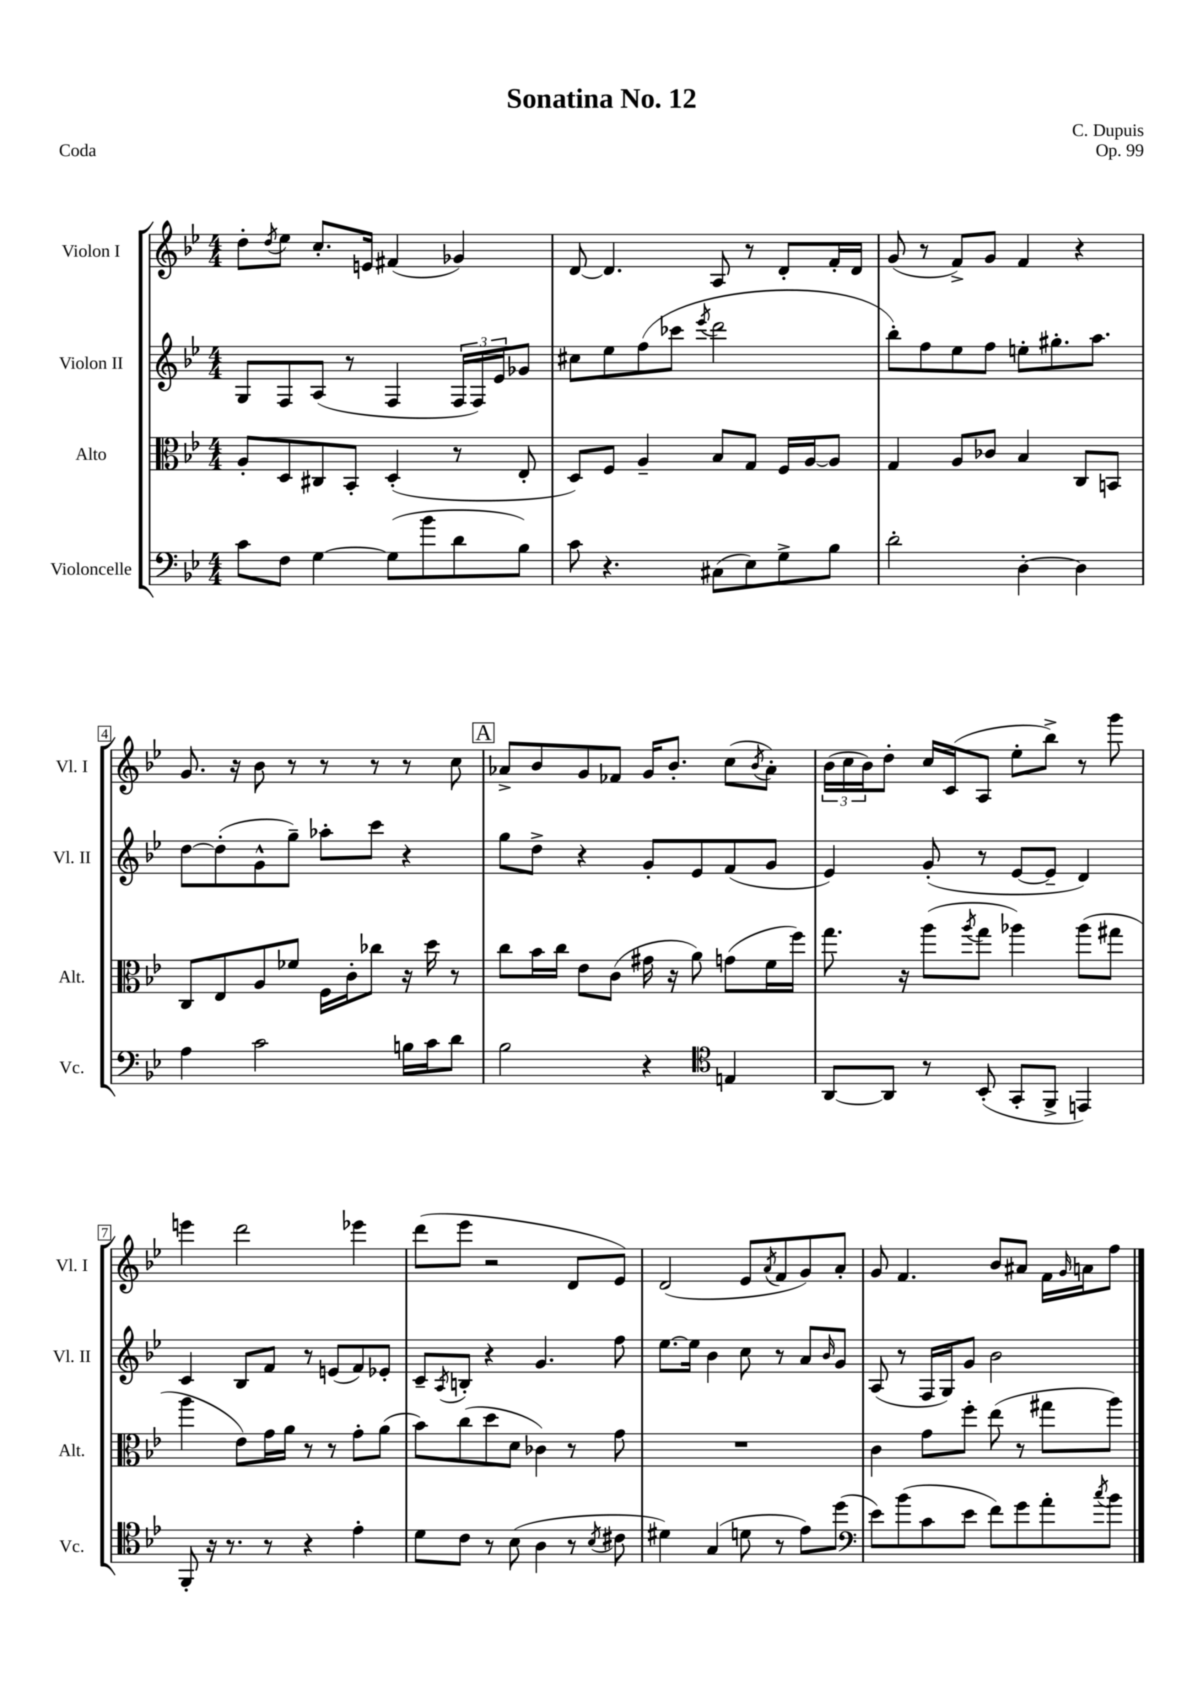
\header { title = "Sonatina No. 12" composer = "C. Dupuis" opus = "Op. 99" piece = "Coda" }
<<
\new StaffGroup <<
\new Staff = "s0" \with { instrumentName = "Violon I" shortInstrumentName = "Vl. I" } {
    \clef treble \key bes \major \numericTimeSignature \time 4/4
    d''8-. \acciaccatura { d''8 } ees''8 c''8.-. e'16 fis'4( ges'4) |
    d'8~ d'4. a8 r8 d'8-. f'16-. d'16 |
    g'8( r8 f'8->) g'8 f'4 r4 |
    g'8. r16 bes'8 r8 r8 r8 r8 c''8 |
    \mark \markup { \box "A" } aes'8-> bes'8 g'8 fes'8 g'16 bes'8.-. c''8( \acciaccatura { bes'8 } aes'8-.) |
    \tuplet 3/2 { bes'16( c''16 bes'16) } d''8-. c''16 c'16( a8 ees''8-. bes''8->) r8 g'''8 |
    e'''4 d'''2 ees'''4 |
    d'''8( ees'''8 r2 d'8 ees'8) |
    d'2( ees'8 \acciaccatura { a'8 } f'8 g'8) a'8-. |
    g'8 f'4. bes'8 ais'8 f'16 \grace { g'16 } a'16 f''8 \bar "|." |
}
\new Staff = "s1" \with { instrumentName = "Violon II" shortInstrumentName = "Vl. II" } {
    \clef treble \key bes \major \numericTimeSignature \time 4/4
    g8 f8 a8( r8 f4 \tuplet 3/2 { f16 f16) ees'16 } ges'8 |
    cis''8 ees''8 f''8( ces'''8 \acciaccatura { ees'''8 } d'''2 |
    bes''8-.) f''8 ees''8 f''8 e''8-. gis''8.-. a''8. |
    d''8~ d''8-.( g'8-^ g''8--) aes''8-. c'''8 r4 |
    \mark \markup { \box "A" } g''8 d''8-> r4 g'8-. ees'8 f'8( g'8 |
    ees'4) g'8-.( r8 ees'8~ ees'8-- d'4) |
    c'4 bes8 f'8 r8 e'8( f'8) ees'8-. |
    c'8-- \acciaccatura { a8 } b8-. r4 g'4. f''8 |
    ees''8.~ ees''16 bes'4 c''8 r8 a'8 \grace { bes'16 } g'8 |
    a8( r8 f16 g16) g'8 bes'2 \bar "|." |
}
\new Staff = "s2" \with { instrumentName = "Alto" shortInstrumentName = "Alt." } {
    \clef alto \key bes \major \numericTimeSignature \time 4/4
    a8-. d8 cis8 bes,8-. d4-.( r8 ees8-. |
    d8) f8 a4-- bes8 g8 f16 a16~ a8 |
    g4 a8 ces'8 bes4 c8 b,8 |
    c8 ees8 a8 fes'8 f16 c'16-. ces''8 r16 d''16 r8 |
    \mark \markup { \box "A" } c''8 bes'16 c''16 ees'8 c'8( gis'16 r16 a'8) g'8( f'16 f''16) |
    g''8. r16 a''8( \acciaccatura { a''8 } g''8 aes''4) aes''8( gis''8 |
    a''4 ees'8) g'16 a'16 r8 r8 g'8-. a'8( |
    bes'8) c''8( d''8 d'8 ces'4) r8 g'8 |
    R1 |
    c'4 g'8 f''8-. ees''8( r8 gis''8 a''8) \bar "|." |
}
\new Staff = "s3" \with { instrumentName = "Violoncelle" shortInstrumentName = "Vc." } {
    \clef bass \key bes \major \numericTimeSignature \time 4/4
    c'8 f8 g4~ g8( bes'8 d'8 bes8) |
    c'8 r4. cis8( ees8) g8-> bes8 |
    d'2-. d4~-. d4 |
    a4 c'2 b16 c'16 d'8 |
    \mark \markup { \box "A" } bes2 r4 \clef tenor e4 |
    a,8~ a,8 r8 bes,8-.( g,8-. f,8-> e,4) |
    f,8-. r16 r8. r8 r4 ees'4-. |
    d'8 c'8 r8 bes8( a4 r8 \acciaccatura { bes8 } cis'8 |
    dis'4) g4( d'8 r8 ees'8) d''8( |
    \clef bass ees'8) bes'8( c'8 ees'8 f'8) g'8 a'8-. \acciaccatura { c''8 } bes'8 \bar "|." |
}
>>
>>
\layout { \context { \Score \override BarNumber.stencil = #(make-stencil-boxer 0.1 0.3 ly:text-interface::print) } }
